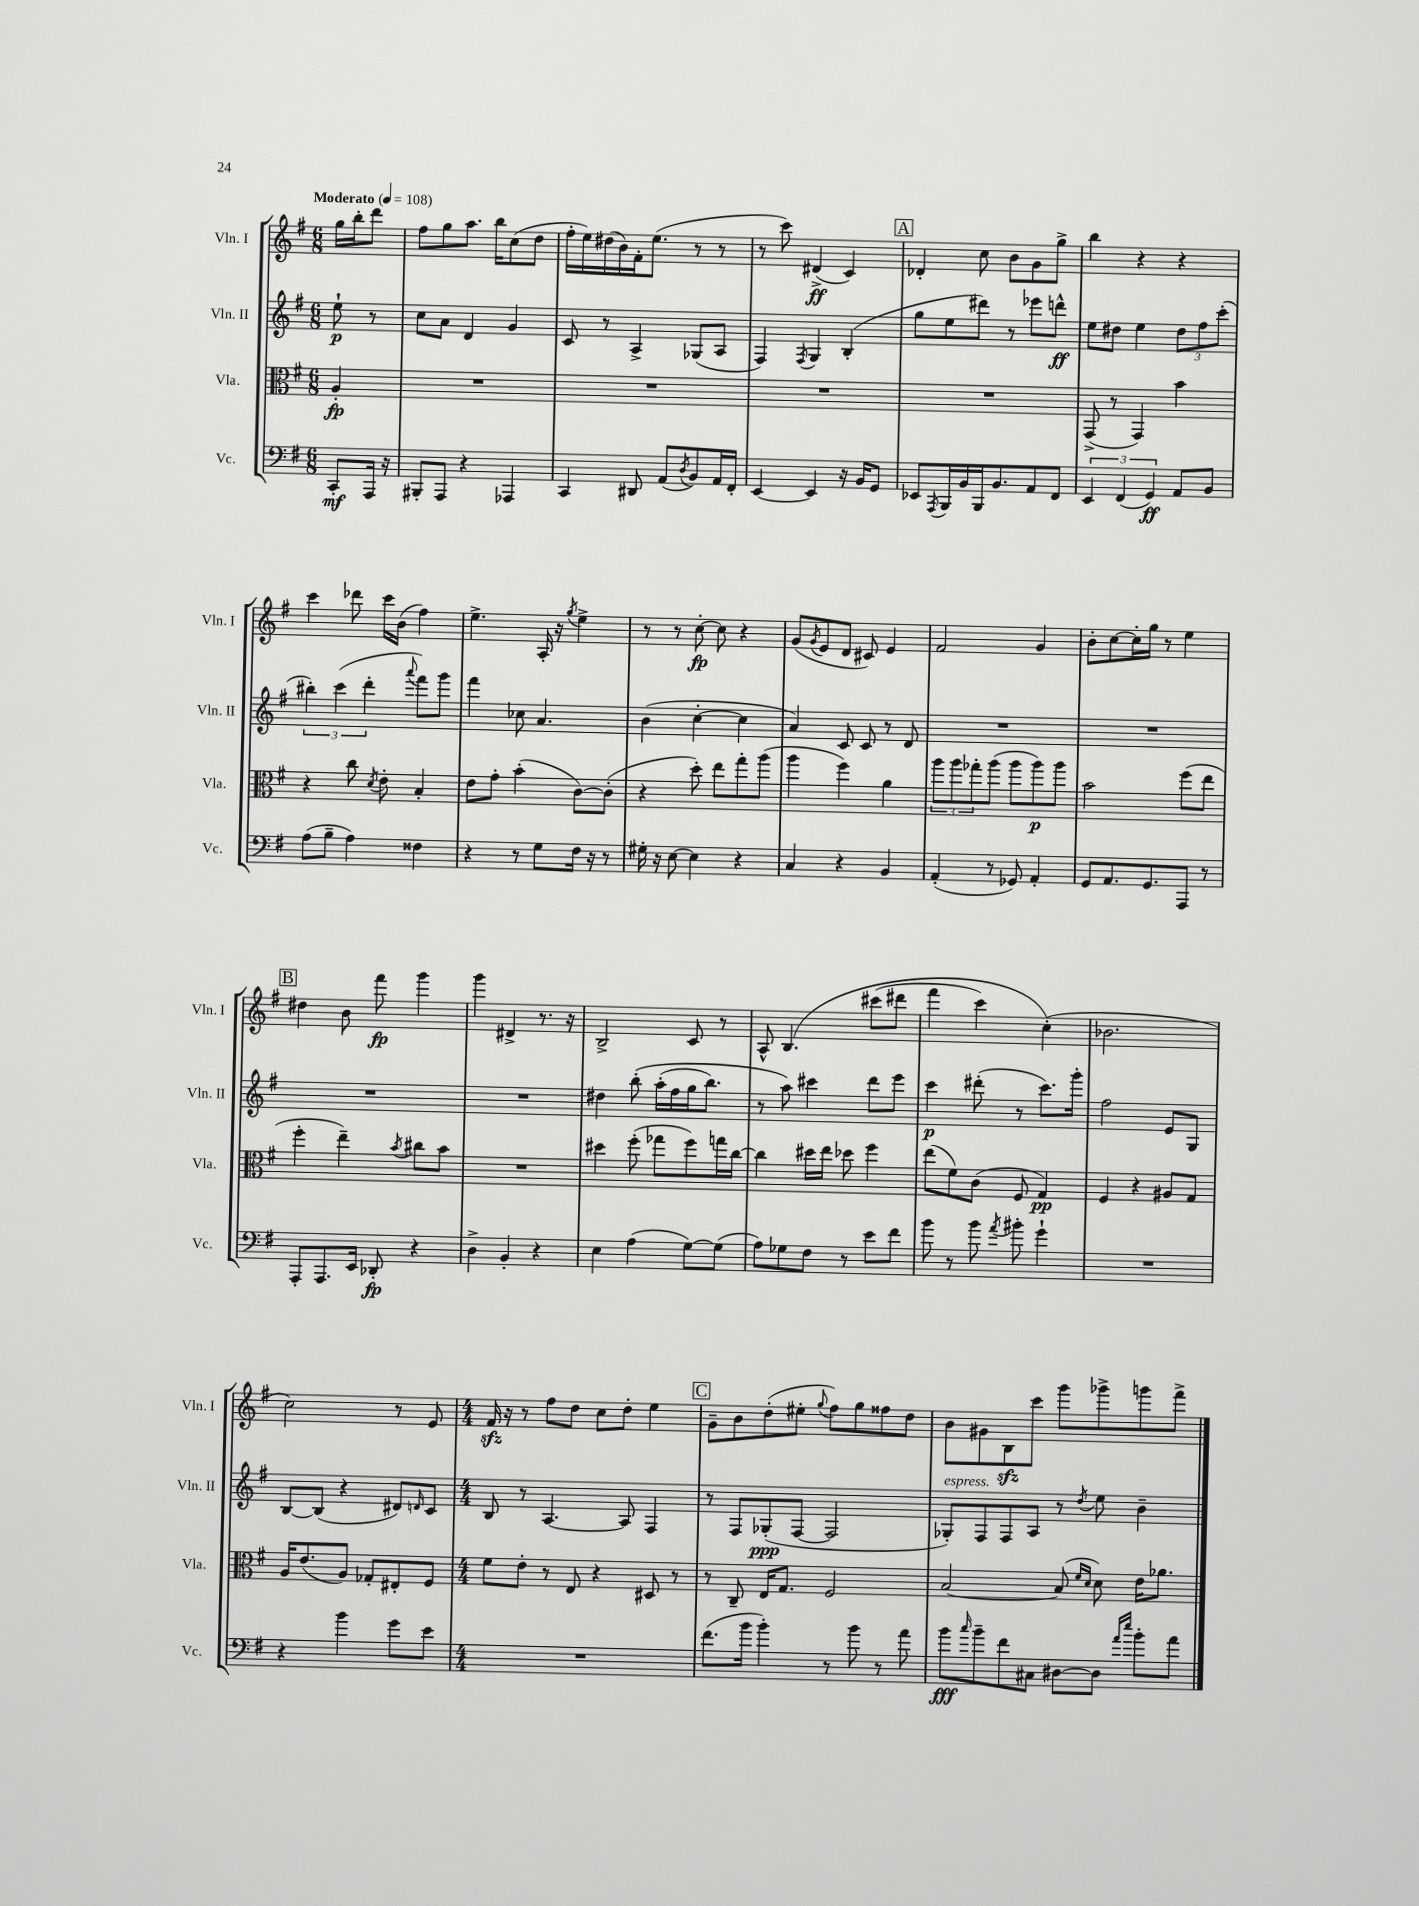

**kern	**kern	**kern	**kern
*staff4	*staff3	*staff2	*staff1
*clefF4	*clefC3	*clefG2	*clefG2
*k[f#]	*k[f#]	*k[f#]	*k[f#]
*M6/8	*M6/8	*M6/8	*M6/8
*MM108	*MM108	*MM108	*MM108
8CC'/L	4A'/	8ee`\	16gg\LL
.	.	.	16bb'\J
16AAA/Jk	.	8r	8ddd\J
16r	.	.	.
=	=	=	=
8BBB#'/L	2.r	8cc\L	8ff#\L
8AAA/J	.	8a\J	8gg\
4r	.	4d/	8.aa\J
.	.	.	16bb\LK
4AAA-/	.	4g/	(8cc\
.	.	.	8dd\J
=	=	=	=
4CC/	2.r	8c/	16ff#'\LL
.	.	.	16ee\)
.	.	8r	(16dd#\
.	.	.	16b\)
8DD#/	.	4A^/	16f#'\J
.	.	.	(8.ee\J
(8AA/L	.	.	.
8qD/	.	.	.
8BB/)	.	(8G-/L	8r
16AA/L	.	8A/J	8r
16FF#'/JJ	.	.	.
=	=	=	=
[4EE/	2.r	4F#/)	8r
.	.	.	8ccc\)
.	.	8qF#/	.
4EE/]	.	4G/	(4d#^/
16r	.	(4B'/	4c/)
16BB/LK	.	.	.
8GG/J	.	.	.
=	=	=	=
8EE-/L	2.r	8gg\L	4d-'/
8qAAA/	.	.	.
16BBB/L	.	8ee\	.
16BB/	.	.	.
16BBB/J	.	8ddd#\J)	8cc\
8.BB/	.	.	.
.	.	8r	8b\L
8AA/	.	8eee-\L	8g\
8FF#/J	.	8ddd^^\J	8gg^\J
=	=	=	=
6EE/	(8GG^/	8ee\L	4bb\
.	8r	8dd#\J	.
(6FF#/	.	.	.
.	4GG/)	4ee\	4r
6GG/)	.	.	.
8AA/L	4b\	12dd#\L	4r
.	.	12ff#\	.
8BB/J	.	.	.
.	.	(12ccc'\J	.
=	=	=	=
(8A\L	4r	6bb#'\)	4ccc\
8B~\J	.	.	.
.	.	(6ccc\	.
4A\)	8cc\	.	8ddd-\
.	.	6ddd'\	.
.	8qd/	.	.
.	8e'\	.	16ccc\LL
.	.	.	(16b\JJ
.	.	8qqaaa/	.
4F##\	4B'/	8fff#\L)	4ff#\)
.	.	8ggg\J	.
=	=	=	=
4r	8e\L	4fff#\	4.ee^\
.	8g'\J	.	.
8r	(4b'\	8cc-\	.
8G\L	.	4.a/	16A'/
.	.	.	16r
.	.	.	8qgg/
16F#\Jk	[8c\L)	.	4ee^\
16r	.	.	.
8r	(8c'\]J	.	.
=	=	=	=
16G#'\	4r	(4b\	8r
16r	.	.	.
[8E\	.	.	8r
4E\]	8dd'\)	[4cc'\	[8cc'\
.	8ee\L	.	8cc\]
4r	8gg'\	4cc\]	4r
.	(8aa\J	.	.
=	=	=	=
4C/	4aa\	4a/)	(8g/L
.	.	.	8qg/
.	.	.	8e/
4r	4ff#\)	8c/	8d/J
.	.	8c/	8c#/)
4BB/	4a\	8r	4e/
.	.	8d/	.
=	=	=	=
(4AA'/	12aa\L	2.r	2f#/
.	12aa\	.	.
.	12gg-'\	.	.
8r	(8aa\J	.	.
8GG-/)	8aa\L	.	.
4AA'/	8aa\)	.	4g/
.	8aa\J	.	.
=	=	=	=
8GG/L	2b\	2.r	8b'\L
8.AA/	.	.	[8cc\
.	.	.	16cc'\]L
8.GG/	.	.	16gg\JJ
.	.	.	8r
8AAA/J	(8ff#\L	.	4ee\
8r	8ee\J	.	.
=	=	=	=
8AAA'/L	4ff#'\	2.r	4dd#\
8.AAA/	.	.	.
.	4ee~\)	.	8b\
16EE/Jk	.	.	.
8DD-'/	.	.	8fff#\
.	8qb/	.	.
4r	8cc#\L	.	4ggg\
.	8b\J	.	.
=	=	=	=
4D^\	2.r	2.r	4ggg\
4BB'/	.	.	4d#^/
4r	.	.	8.r
.	.	.	16r
=	=	=	=
4E\	4dd#\	4dd#\	2B^/
(4A\	(8ff#'\	&(8bb'\	.
.	8gg-\L	(16aa'\LL	.
.	.	16ff#\	.
[8G\L)	8ff#\)	16gg\J	8c/
.	.	8.bb\J)	.
(8G\]J	16gg\L	.	8r
.	[16cc\JJ	.	.
=	=	=	=
8A\L)	4cc\]	8r	8A^^/
8G-\	.	8aa\&)	&(4.B/
8F#\J	16dd#\LL	4ccc#\	.
.	16ee\JJ	.	.
8r	8dd-\	.	.
8e\L	4ff#\	8ddd\L	(8ccc#\L
8f#\J	.	8eee\J	8ddd#\J
=	=	=	=
8b\	(8ee\L	4ccc\	4fff#\
8r	8f#\)	.	.
8b\	(8c\J	(8ddd#'\	4ccc\)
8qa/	.	.	.
8b#'\	8F#/	8r	.
4g`\	4G/)	8.ccc\L)	(4cc'\&)
.	.	16ggg'\Jk	.
=	=	=	=
2.r	4F#/	2ff#\	2.b-\
.	4r	.	.
.	8A#/L	8e/L	.
.	8G/J	8G/J	.
=	=	=	=
4r	16A/LK	[8B/L	2cc\)
.	(8.e/	.	.
.	.	(8B/]J	.
4b\	8A/J)	4r	.
.	8G-'/L	.	.
8g\L	8E#'/	8d#/L)	8r
.	.	16qqd/	.
8e\J	8F#/J	8c/J	8e/
=	=	=	=
*M4/4	*M4/4	*M4/4	*M4/4
1r	8f#\L	8B/	16f#/
.	.	.	16r
.	8e'\J	8r	8r
.	8r	[4.A/	8ff#\L
.	8E/	.	8dd\J
.	4r	.	8cc\L
.	.	8A/]	8dd'\J
.	8D#/	4F#/	4ee\
.	8r	.	.
=	=	=	=
(8.f#\L	8r	8r	8g~\L
.	8C~/	8F#/L	8b\
16b\Jk	.	.	.
4b'\)	16E/LK	(8G-'/	(8dd'\
.	8.G/J	.	.
.	.	[8F#/J	8ee#'\J
.	.	.	8qqgg/
8r	2F#/	2F#/]	8ff#\L)
8b\	.	.	8gg\
8r	.	.	8ff##\
8a\	.	.	8dd\J
=	=	=	=
8b\L	[2B/	8G-'/L)	8b\L
16qqcc/	.	.	.
8b~\	.	8F#/	8g#\
8f#\	.	8F#/	8B\
8C#\J	.	8A/J	8ccc\J
[8D#\L	(8B/]	8r	8ggg\L
.	16qqf#/LL	.	.
.	16qqd/JJ	8qdd/	.
8D#\]J	8d\)	8ee\	8ggg-^\
16qqa/LL	.	.	.
16qqee/JJ	.	.	.
8b'\L	16e\LK	4b~\	8ggg\
.	8.a-\J	.	.
8a\J	.	.	8fff#^\J
==	==	==	==
*-	*-	*-	*-
